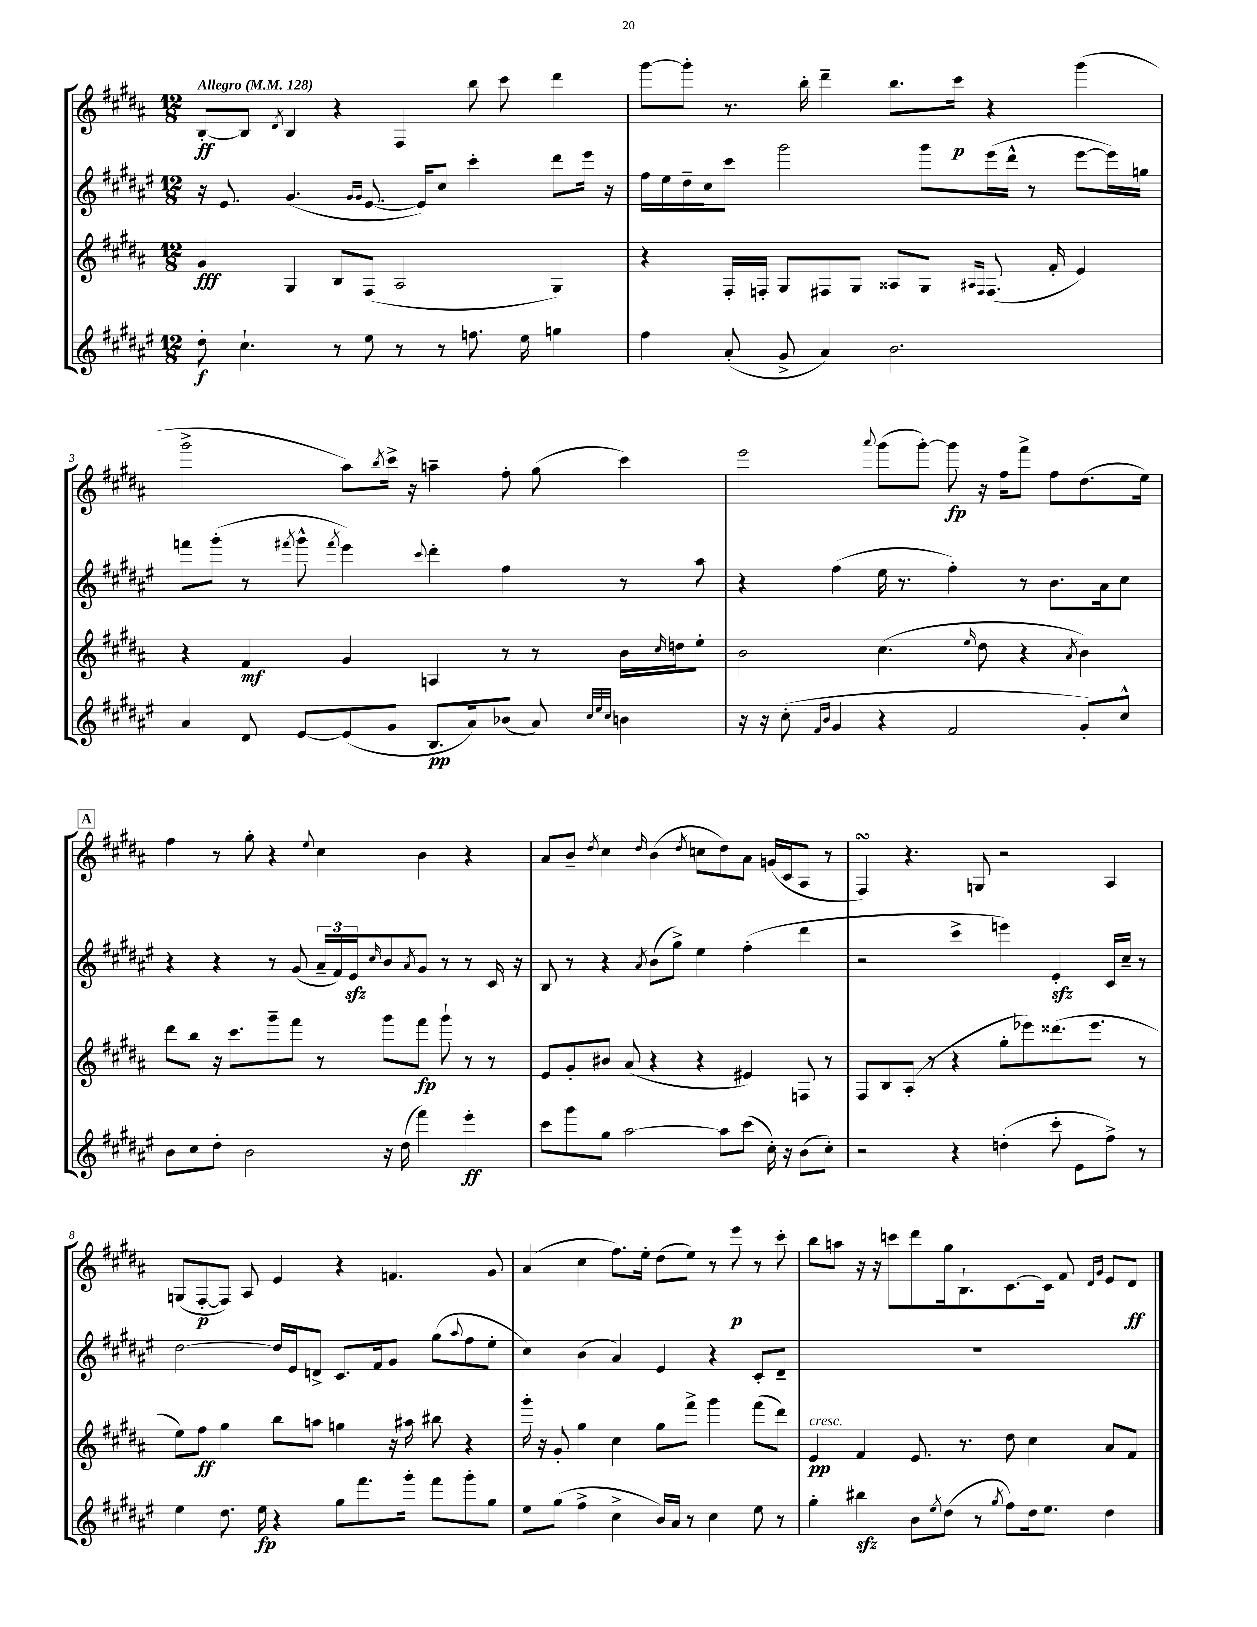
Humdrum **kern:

**kern	**dynam	**kern	**dynam	**kern	**kern	**dynam
*part4	*part4	*part3	*part3	*part2	*part1	*part1
*staff4	*staff4	*staff3	*staff3	*staff2	*staff1	*staff1
*clefG2	*	*clefG2	*	*clefG2	*clefG2	*
*k[f#c#g#d#a#e#]	*	*k[f#c#g#d#a#]	*	*k[f#c#g#d#a#e#]	*k[f#c#g#d#a#]	*
*M12/8	*	*M12/8	*	*M12/8	*M12/8	*
*MM128	*	*MM128	*	*MM128	*MM128	*
=1	=1	=1	=1	=1	=1	=1
!	!	!	!	!	!LO:TX:a:B:t=Allegro	!
8dd#'\	f	4g#/	fff	16r	[8B'/L	ff
.	.	.	.	8.e#/	.	.
4.cc#`\	.	.	.	.	8B/J]	.
.	.	.	.	.	8qd#/	.
.	.	4G#/	.	(4.g#/	4B/	.
8r	.	8B/L	.	.	4r	.
.	.	.	.	16qqg#/LL	.	.
.	.	.	.	16qqg#/JJ	.	.
8ee#\	.	(8F#/J	.	[8.e#/	.	.
8r	.	2A#/	.	.	4F#/	.
.	.	.	.	16e#/KL])	.	.
8r	.	.	.	8cc#/J	.	.
8.ffn\	.	.	.	4ccc#'\	8bb\	.
.	.	.	.	.	8ccc#\	.
16ee#\	.	.	.	.	.	.
4ggn\	.	4G#/)	.	8ddd#\L	4ddd#\	.
.	.	.	.	16eee#\Jk	.	.
.	.	.	.	16r	.	.
=2	=2	=2	=2	=2	=2	=2
4ff#\	.	4r	.	16ff#\LL	[8ggg#\L	.
.	.	.	.	16ee#\	.	.
.	.	.	.	16dd#~\	8ggg#'\J]	.
.	.	.	.	16cc#\J	.	.
(8a#'/	.	16F#'/LL	.	8ccc#\J	8.r	.
.	.	16Fn'/JJ	.	.	.	.
8g#^/	.	8G#/L	.	2ggg#\	.	.
.	.	.	.	.	16bb'\	.
4a#/)	.	8F#X/	.	.	4ddd#~\	.
.	.	8G#/J	.	.	.	.
2.b\	.	8A##X/L	.	.	8.bb\L	.
.	.	8G#/J	.	8ggg#\L	.	.
.	.	.	.	.	16ccc#\Jk	p
.	.	16qqA#X/LL	.	.	.	.
.	.	16qqF#/JJ	.	.	.	.
.	.	(8.F#/	.	(16eee#\L	4r	.
.	.	.	.	16ddd#^^\JJ	.	.
.	.	.	.	8r	.	.
.	.	16f#'/	.	.	.	.
.	.	4e/)	.	[8eee#\L	(4ggg#\	.
.	.	.	.	16eee#\L])	.	.
.	.	.	.	16ggn\JJ	.	.
!!LO:LB:g=z
=3	=3	=3	=3	=3	=3	=3
4a#/	.	4r	.	8fffn\L	2ggg#^\	.
.	.	.	.	(8ggg#'\J	.	.
8d#/	.	4f#/	mf	8r	.	.
.	.	.	.	8qfff#X/	.	.
[8e#/L	.	.	.	8ggg#^^\	.	.
.	.	.	.	8qfff#/	.	.
(8e#/]	.	4g#/	.	4eee#\)	8aa#\L)	.
.	.	.	.	.	8qbb/	.
8g#/J	.	.	.	.	16ccc#^\Jk	.
.	.	.	.	.	16r	.
.	.	.	.	8qqccc#/	.	.
8.B/L	pp	4An/	.	4ddd#'\	4aan~\	.
16a#/k)	.	.	.	.	.	.
(8b-X/J	.	8r	.	4ff#\	8ff#'\	.
8a#/)	.	8r	.	.	(8gg#\	.
32qqcc#/LLL	.	.	.	.	.	.
32qqee#/	.	.	.	.	.	.
32qqcc#/JJJ	.	.	.	.	.	.
4bn\	.	16b\LL	.	8r	4ccc#\)	.
.	.	16qqcc#/	.	.	.	.
.	.	16ddn\J	.	.	.	.
.	.	8ee'\J	.	8aa#\	.	.
=4	=4	=4	=4	=4	=4	=4
16r	.	2b\	.	4r	2eee\	.
16r	.	.	.	.	.	.
(8cc#'\	.	.	.	.	.	.
16qqf#/LL	.	.	.	.	.	.
16qqb/JJ	.	.	.	.	.	.
4g#/	.	.	.	(4ff#\	.	.
.	.	.	.	.	8qqaaa#/	.
4r	.	(4.cc#\	.	16ee#\	(8ggg#\L	.
.	.	.	.	8.r	.	.
.	.	.	.	.	[8ggg#'\J)	.
2f#/	.	.	.	4ff#'\)	8ggg#\]	fp
.	.	16qqee/	.	.	.	.
.	.	8dd#\	.	.	16r	.
.	.	.	.	.	16ff#\KL	.
.	.	4r	.	8r	8fff#^\J	.
.	.	.	.	8.b\L	8ff#\L	.
.	.	8qa#/	.	.	.	.
8g#'/L)	.	4b\)	.	.	(8.dd#\	.
.	.	.	.	16a#\k	.	.
8cc#^^/J	.	.	.	8cc#\J	.	.
.	.	.	.	.	16ee\Jk)	.
!!LO:LB:g=z
!!LO:REH:place=s1:t=A
=5	=5	=5	=5	=5	=5	=5
8b\L	.	8ddd#\L	.	4r	4ff#\	.
8cc#\	.	8bb\J	.	.	.	.
8dd#'\J	.	16r	.	4r	8r	.
.	.	8.ccc#\L	.	.	.	.
2b\	.	.	.	.	8gg#'\	.
.	.	8ggg#~\	.	8r	4r	.
.	.	8fff#\J	.	(8g#/	.	.
.	.	.	.	.	8qqee/	.
.	.	8r	.	24a#~/LL	4cc#\	.
.	.	.	.	24f#/)	.	.
.	.	.	.	24e#zz/J	.	.
.	.	.	.	16qqcc#/	.	.
16r	.	8ggg#\L	.	8b/	.	.
(16dd#\	.	.	.	.	.	.
.	.	.	.	8qa#/	.	.
4fff#\)	.	8fff#\J	fp	8g#/J	4b\	.
.	.	8ggg#`\	.	8r	.	.
4eee#'\	ff	8r	.	8r	4r	.
.	.	8r	.	16c#/	.	.
.	.	.	.	16r	.	.
=6	=6	=6	=6	=6	=6	=6
8ccc#\L	.	8e/L	.	8B/	8a#/L	.
8ggg#\	.	8g#'/	.	8r	8b~/J	.
.	.	.	.	.	8qdd#/	.
8gg#\J	.	8b#X/J	.	4r	4cc#\	.
[2aa#\	.	(8a#/	.	.	.	.
.	.	.	.	8qa#/	16qqdd#/	.
.	.	4r	.	(8b\L	(4b\	.
.	.	.	.	8gg#^\J)	.	.
.	.	.	.	.	8qdd#/	.
.	.	4r	.	4ee#\	8ccn\L	.
8aa#\L]	.	.	.	.	8dd#\)	.
(8ccc#\J	.	4e#X/)	.	(4ff#'\	8a#\J	.
16cc#'\)	.	.	.	.	(16gn/LL	.
16r	.	.	.	.	16c#/J	.
(8b\L	.	8Fn/	.	4ddd#\	8A#/J	.
8cc#'\J)	.	8r	.	.	8r	.
=7	=7	=7	=7	=7	=7	=7
2r	.	8F#/L	.	2r	4F#sSSS/)	.
.	.	8B/	.	.	.	.
.	.	(8A#'/J	.	.	4.r	.
.	.	8r	.	.	.	.
4r	.	4r	.	4ccc#^\	.	.
.	.	.	.	.	8Gn/	.
(4ddn'\	.	8gg#'\L	.	4eeen\)	2r	.
.	.	8eee-X\)	.	.	.	.
8ccc#'\	.	(8.ddd##X\	.	4e#zz'/	.	.
8e#\L	.	.	.	.	.	.
.	.	8.eee-\J	.	.	.	.
8ff#^\J)	.	.	.	16c#/LL	4A#/	.
.	.	.	.	16cc#~/JJ	.	.
8r	.	8r	.	8r	.	.
!!LO:LB:g=z
=8	=8	=8	=8	=8	=8	=8
4ee#\	.	8ee\L)	.	[2dd#\	(8Gn/L	.
.	.	8ff#\J	ff	.	[8F#'/	p
8.dd#\	.	4gg#\	.	.	8F#/J])	.
.	.	.	.	.	8A#/	.
16ee#\	fp	.	.	.	.	.
4r	.	8bb\L	.	16dd#/LL]	4e/	.
.	.	.	.	16e#/J	.	.
.	.	8aan\J	.	8dn^/J	.	.
8gg#\L	.	4ggn\	.	8.c#/L	4r	.
8.fff#\	.	.	.	.	.	.
.	.	.	.	16f#/k	.	.
.	.	16r	.	8g#/J	4.fn/	.
16ggg#'\Jk	.	16aa#X\	.	.	.	.
8fff#\L	.	8bb#X\	.	(8gg#\L	.	.
.	.	.	.	8qqaa#/	.	.
8ggg#'\	.	4r	.	8ff#\	.	.
8gg#\J	.	.	.	8ee#'\J	8g#/	.
=9	=9	=9	=9	=9	=9	=9
8ee#\L	.	16ggg#'\	.	4cc#\)	(4a#/	.
.	.	16r	.	.	.	.
(8gg#\J	.	8g#'/	.	.	.	.
4ff#^\	.	4gg#\	.	(4b\	4cc#\	.
4cc#^\	.	4cc#\	.	4a#/)	8.ff#\L)	.
.	.	.	.	.	16ee'\Jk	.
16b/LL)	.	8gg#\L	.	4e#/	(8dd#\L	.
16a#/JJ	.	.	.	.	.	.
8r	.	8fff#^\J	.	.	8ee\J)	.
4cc#\	.	4ggg#\	.	4r	8r	.
.	.	.	.	.	8eee\	p
8ee#\	.	(8fff#\L	.	8c#'/L	8r	.
8r	.	8ddd#\J)	.	8d#~/J	8ccc#'\	.
=10	=10	=10	=10	=10	=10	=10
!	!	!LO:TX:a:i:t=cresc.	!	!	!	!
4gg#'\	.	4e/	pp	1.r	8bb\L	.
.	.	.	.	.	8aan\J	.
4bb#Xzz\	.	4f#/	.	.	16r	.
.	.	.	.	.	16r	.
.	.	.	.	.	8cccn\L	.
8b\L	.	8.e/	.	.	8ddd#\	.
8qee#/	.	.	.	.	.	.
(8dd#\J	.	.	.	.	16gg#\k	.
.	.	8.r	.	.	8.B`\	.
8r	.	.	.	.	.	.
8qgg#/	.	.	.	.	.	.
8ff#\L)	.	8dd#\	.	.	[8.c#\	.
16dd#\k	.	4cc#\	.	.	.	.
8.ee#\J	.	.	.	.	16c#\Jk]	.
.	.	.	.	.	8f#/	.
.	.	.	.	.	16qqd#/LL	.
.	.	.	.	.	16qqg#/JJ	.
4dd#\	.	8a#/L	.	.	8e/L	.
.	.	8f#/J	.	.	8d#/J	ff
==	==	==	==	==	==	==
*-	*-	*-	*-	*-	*-	*-
